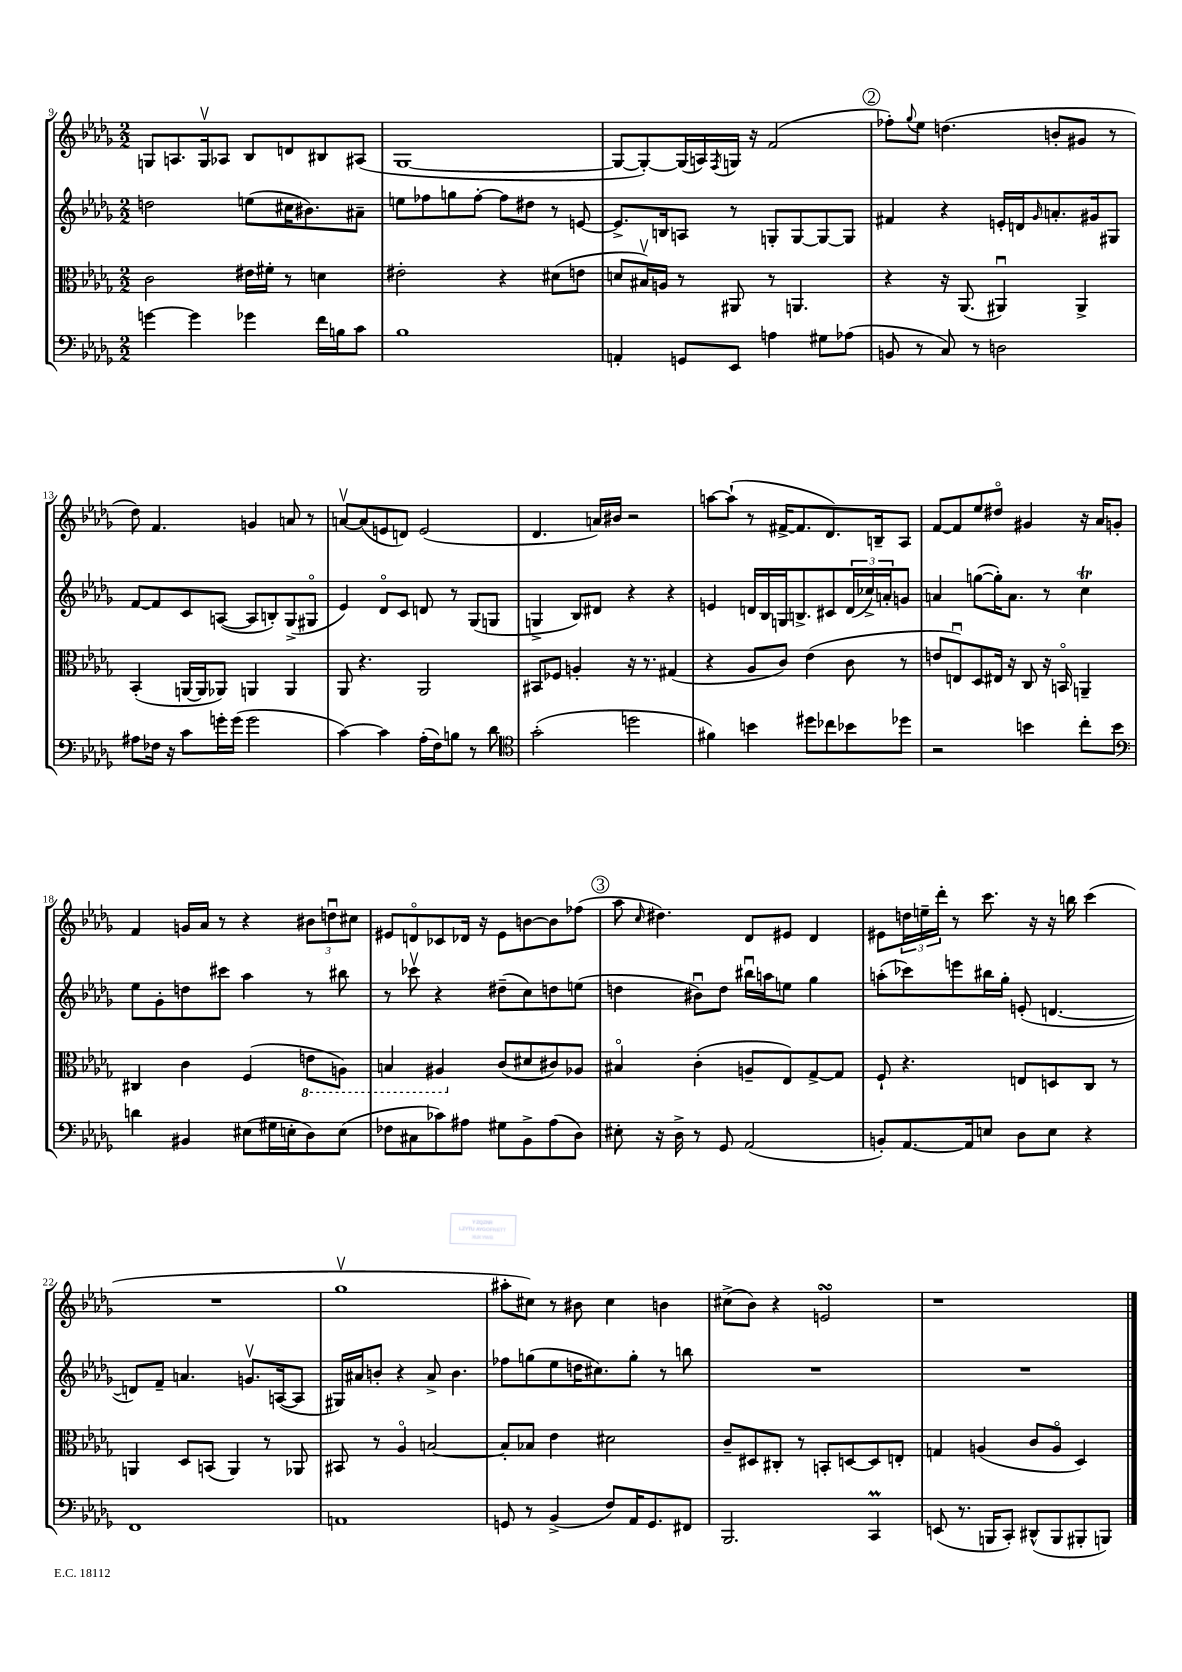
<<
\new StaffGroup <<
\new Staff = "s0" {
    \clef treble \key des \major \numericTimeSignature \time 2/2
    g8 a8. g16\upbow aes8 bes8 d'8 bis8 ais8( |
    ges1~ |
    ges8~ ges8~-.) ges16( a16) \acciaccatura { f8 } g16 r16 f'2( |
    \mark \markup { \circle "2" } fes''8-.) \appoggiatura { ges''8 } ees''8 d''4.( b'8-. gis'8 r8 |
    des''8) f'4. g'4 a'8 r8 |
    a'8~\upbow a'8( e'8 d'8) e'2( |
    des'4. a'16) bis'16 r2 |
    a''8~ a''8-!( r8 fis'16~-> fis'8. des'8.) b16-- aes8 |
    f'8~ f'8 ees''8 dis''8\flageolet gis'4 r16 aes'16 g'8-. |
    f'4 g'16 aes'16 r8 r4 \tuplet 3/2 { bis'8 d''8\downbow cis''8 } |
    eis'8 d'8\flageolet ces'8 des'16 r16 eis'8 b'8~ b'8 fes''8( |
    \mark \markup { \circle "3" } aes''8 \grace { c''16 } dis''4.) des'8 eis'8 des'4 |
    eis'8 \tuplet 3/2 { d''16 e''16-- des'''16-. } r8 c'''8. r16 r16 b''16 c'''4( |
    R1 |
    ges''1\upbow |
    ais''8-. cis''8) r8 bis'8 cis''4 b'4 |
    cis''8->( bes'8) r4 e'2\turn |
    r1 \bar "|." |
}
\new Staff = "s1" {
    \clef treble \key des \major \numericTimeSignature \time 2/2
    d''2 e''8( cis''16 bis'8.) ais'8-- |
    e''8 fes''8 g''8 fes''8~-. fes''8 dis''8 r8 e'8~ |
    e'8.-> b16 a8 r8 g8-. g8~ g8~ g8 |
    \mark \markup { \circle "2" } fis'4 r4 e'16-. d'16 \grace { ges'16 } a'8.-. gis'16 gis8 |
    f'8~ f'8 c'8 a8~( a8 b8-.) ges8->( gis8\flageolet |
    ees'4) des'8\flageolet c'8 d'8 r8 ges8( g8 |
    g4-> bes8) dis'8 r4 r4 |
    e'4 d'16 bes16 g16 b8.-> cis'8 \tuplet 3/2 { d'16( ces''16->) a'16-. } g'8 |
    a'4 g''8~( g''16-.) a'8. r8 c''4\trill |
    ees''8 ges'8-. d''8 cis'''8 aes''4 r8 bis''8 |
    r8 ces'''8\upbow r4 dis''8--( c''8) d''8 e''8( |
    \mark \markup { \circle "3" } d''4 bis'8\downbow) d''8 bis''16\downbow a''16 e''8 ges''4 |
    a''8-.( ces'''8) e'''8 bis''16 ges''16-. e'8-.( d'4.~ |
    d'8) f'8-- a'4. g'8.\upbow a16~( a8 |
    gis16) ais'16 b'8-. r4 ais'8-> b'4. |
    fes''8 g''8( ees''8 d''16 cis''8.) g''8-. r8 b''8 |
    R1 |
    R1 \bar "|." |
}
\new Staff = "s2" {
    \clef alto \key des \major \numericTimeSignature \time 2/2
    c'2 eis'16 fis'16-. r8 d'4 |
    eis'2-. r4 dis'8( e'8 |
    d'8 bis16\upbow) a16 r8 ais,8 r8 a,4. |
    \mark \markup { \circle "2" } r4 r16 aes,8.( ais,4\downbow) ais,4-> |
    bes,4-.( a,16~ a,16 aes,8) a,4 a,4 |
    aes,8 r4. aes,2 |
    bis,8 fes8 a4-. r16 r8. gis4( |
    r4 aes8 c'8) ees'4( c'8 r8 |
    e'8 e8\downbow) des8 eis16 r16 c8 r16 b,16\flageolet a,4-- |
    cis4 c'4 f4( \ottava #-1 e8 a,8) |
    b,4 ais,4 \ottava #0 c'8( dis'8 cis'8) aes!8 |
    \mark \markup { \circle "3" } bis4\flageolet c'4-.( a8-- ees8) ges8~-> ges8 |
    f8-! r4. e8 d8 c8 r8 |
    a,4 des8 b,8( a,4) r8 aes,8 |
    bis,8 r8 aes4\flageolet b2~ |
    b8-. bes8 ees'4 dis'2 |
    c'8-- dis8 cis8-. r8 b,8-. d8~ d8 e8-. |
    g4 a4( c'8 a8\flageolet des4) \bar "|." |
}
\new Staff = "s3" {
    \clef bass \key des \major \numericTimeSignature \time 2/2
    g'4~ g'4 ges'4 f'16 b16 c'8 |
    bes1 |
    a,4-. g,8 ees,8 a4 gis8 aes8( |
    \mark \markup { \circle "2" } b,8 r8 c8) r8 d2 |
    ais8 fes16 r16 c'8 g'16-. g'16( g'2 |
    c'4~) c'4 aes16-.( f16) b8 r8 des'8 |
    \clef tenor ges'2-.( d''2 |
    fis'4) b'4 dis''8 ces''8 bes'8 des''8 |
    r2 b'4 c''8-. b'8 |
    \clef bass d'4 bis,4 eis8( gis16 e16-. des8) e8( |
    fes8 cis8 ces'8) ais8 gis8 bes,8-> ais8( des8) |
    \mark \markup { \circle "3" } eis8-. r16 des16-> r8 ges,8 aes,2( |
    b,8-.) aes,8.~ aes,16 e8 des8 e8 r4 |
    f,1 |
    a,1 |
    g,8 r8 bes,4->( f8) aes,16 g,8. fis,8 |
    bes,,2. c,4\prall |
    e,8( r8. b,,16 c,8-.) dis,8-^( b,,8 bis,,8-. b,,8) \bar "|." |
}
>>
>>
\layout { \context { \Score currentBarNumber = #9 } }
